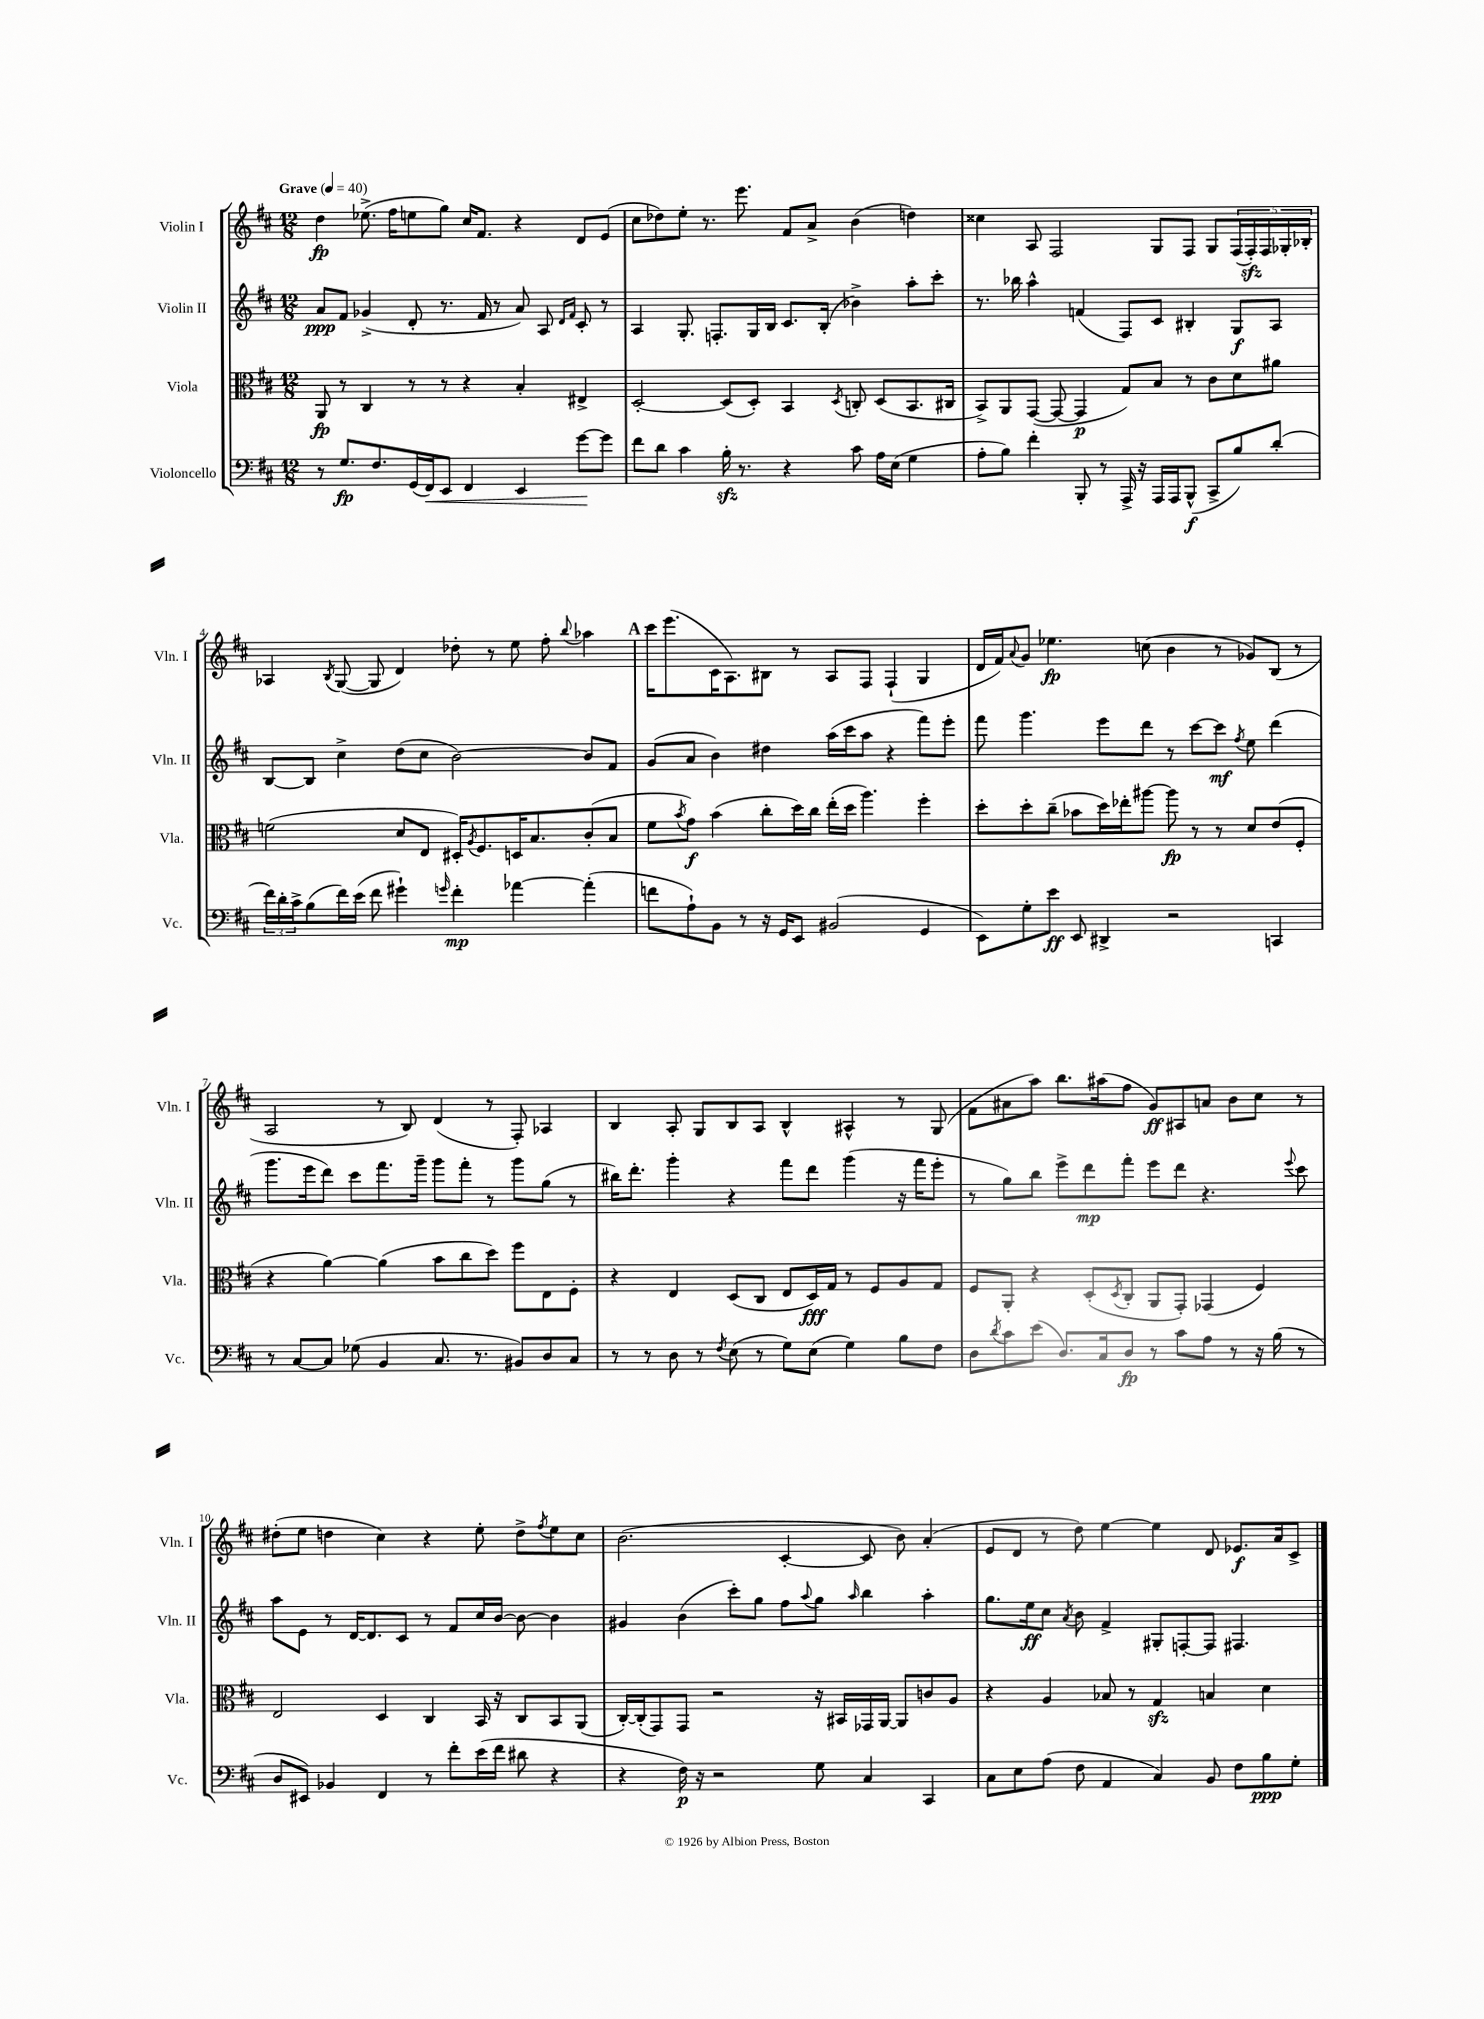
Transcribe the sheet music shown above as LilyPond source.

<<
\new StaffGroup <<
\new Staff = "s0" \with { instrumentName = "Violin I" shortInstrumentName = "Vln. I" } {
    \clef treble \key d \major \numericTimeSignature \time 12/8 \tempo "Grave" 4 = 40
    d''4\fp ees''8.->( fis''16 e''8 g''8) cis''16 fis'8. r4 d'8 e'8( |
    cis''8 des''8) e''8-. r8. e'''8. fis'8 a'8-> b'4( d''4) |
    cisis''4 a8 fis2 g8 fis8 g8 \tuplet 5/4 { fis16( fis16-.\sfz) fis16 ges16-. bes16-. } |
    aes4 \acciaccatura { b8 } g8~( g8 d'4) des''8-. r8 e''8 fis''8-. \appoggiatura { b''8 } aes''4 |
    \mark \markup { \bold "A" } cis'''16 e'''8.( cis'16 a8.) bis8 r8 a8 fis8 fis4-!( g4 |
    d'16 fis'16) \appoggiatura { a'8 } g'8 ees''4.\fp c''8( b'4 r8 ges'8) b8( r8 |
    a2 r8 b8) d'4( r8 fis8-.) aes4 |
    b4 a8-. g8 b8 a8 b4-^ ais4-^ r8 g8( |
    fis'8 ais'8 a''8) b''8. ais''16( fis''8 g'8\ff) ais8 a'8 b'8 cis''8 r8 |
    dis''8-.( e''8 d''4 cis''4) r4 e''8-. d''8-> \acciaccatura { fis''8 } e''8 cis''8 |
    b'2.( cis'4~-. cis'8 b'8) a'4-.( |
    e'8 d'8 r8 d''8) e''4~ e''4 d'8 ees'8.\f a'16 cis'8-> \bar "|." |
}
\new Staff = "s1" \with { instrumentName = "Violin II" shortInstrumentName = "Vln. II" } {
    \clef treble \key d \major \numericTimeSignature \time 12/8
    a'8\ppp fis'8 ges'4->( d'8-. r8. fis'16 r8 a'8) a8 \grace { d'16 fis'16 } cis'8-. r8 |
    a4 g8.-. f8.-. g16 b16 cis'8. b16-.( bes'4->) a''8-. cis'''8-. |
    r8. bes''16 a''4-^ f'4( fis8) cis'8 bis4-. g8\f a8 |
    b8~ b8 cis''4-> d''8( cis''8 b'2~) b'8 fis'8 |
    \mark \markup { \bold "A" } g'8( a'8 b'4) dis''4 a''16( cis'''16 a''8 r4 fis'''8) e'''8-. |
    fis'''8 g'''4. e'''8 d'''8 r8 cis'''8~ cis'''8\mf \acciaccatura { fis''8 } e''8 d'''4( |
    g'''8. e'''16 d'''8) cis'''8 fis'''8. g'''16-- g'''8 fis'''8-. r8 g'''8 g''8( r8 |
    bis''16) d'''8.-. g'''4-. r4 fis'''8 d'''8 g'''4( r16 fis'''16 e'''8-. |
    r8 g''8) b''8 e'''8-> d'''8\mp fis'''8-. e'''8 d'''8 r4. \appoggiatura { e'''8 } cis'''8 |
    a''8 e'8 r8 d'16~ d'8. cis'8 r8 fis'8 cis''16 b'16~ b'8~ b'4 |
    gis'4 b'4( cis'''8-.) g''8 fis''8 \appoggiatura { a''8 } g''8 \grace { a''16 } b''4 a''4-. |
    g''8. e''16\ff cis''8 \acciaccatura { a'8 } b'8 fis'4-> gis8-. f8~-. f8 fis4. \bar "|." |
}
\new Staff = "s2" \with { instrumentName = "Viola" shortInstrumentName = "Vla." } {
    \clef alto \key d \major \numericTimeSignature \time 12/8
    a,8\fp r8 cis4 r8 r8 r4 b4-. eis4-> |
    d2~-. d8( d8-.) b,4 \acciaccatura { d8 } c8-. d8( b,8. cis16 |
    b,8->) a,8 g,8~( g,8~ g,4\p g8) b8 r8 cis'8 d'8 ais'8 |
    f'2( d'8 e8 dis16-.) \acciaccatura { a8 } fis8. d16 b8. cis'8-.( b8 |
    \mark \markup { \bold "A" } fis'8 \acciaccatura { b'8 } g'8\f) b'4( cis''8-. d''16) cis''16 e''16-.( d''16 a''4.) fis''4-. |
    d''8-. d''8-. cis''8--( bes'8 d''16) ees''16-. ais''8~ ais''8\fp r8 r8 d'8 e'8( fis8-. |
    r4 a'4~) a'4( b'8 cis''8 d''8) fis''8 e8 fis8-. |
    r4 e4 d8( cis8 e8 d16\fff) g16 r8 fis8 a8 g8 |
    fis8 a,8-. r4 d8-.( \acciaccatura { d8 } cis8-. a,8 g,8-.) ges,4( fis4) |
    e2 d4 cis4 b,16 r16 cis8 b,8 a,8( |
    cis16~-.) cis16-.( g,8) g,8 r2 r16 bis,16 ges,16 a,16~ a,8 c'8 a8 |
    r4 a4 bes8 r8 g4\sfz b4 d'4 \bar "|." |
}
\new Staff = "s3" \with { instrumentName = "Violoncello" shortInstrumentName = "Vc." } {
    \clef bass \key d \major \numericTimeSignature \time 12/8
    r8 g8.\fp fis8. g,16( fis,16\<) e,8 fis,4 e,4 g'8~\! g'8 |
    fis'8 d'8 cis'4 b16-.\sfz r8. r4 cis'8 a16 e16( g4 |
    a8-. b8) fis'4-. b,,8-. r8 a,,16-> r16 a,,16 a,,16 b,,8-^\f( cis,8-> b8) d'8-.( |
    \tuplet 3/2 { fis'16) d'16-. cis'16-> } b8( fis'16) e'16( fis'8 gis'4-!) \grace { g'16 } fis'4-.\mp aes'4~ aes'4-.( |
    \mark \markup { \bold "A" } f'8 a8-!) b,8 r8 r16 g,16 e,8 bis,2( g,4 |
    e,8) g8-. e'8\ff e,8 dis,4-> r2 c,4 |
    r8 cis8~ cis8 ges8( b,4 cis8. r8. bis,8) d8 cis8 |
    r8 r8 d8 r8 \acciaccatura { fis8 } e8( r8 g8) e8( g4) b8 fis8 |
    d8 \acciaccatura { d'8 } cis'8 e'8( d8.) cis16 d8\fp r8 cis'8 a8 r8 r16 b16( r8 |
    d8 eis,8) bes,4 fis,4 r8 fis'8-. e'16( fis'16 dis'8 r4 |
    r4 fis16\p) r16 r2 g8 cis4 cis,4 |
    cis8 e8 a8( fis8 a,4 cis4) b,8 fis8 b8\ppp g8-. \bar "|." |
}
>>
>>
